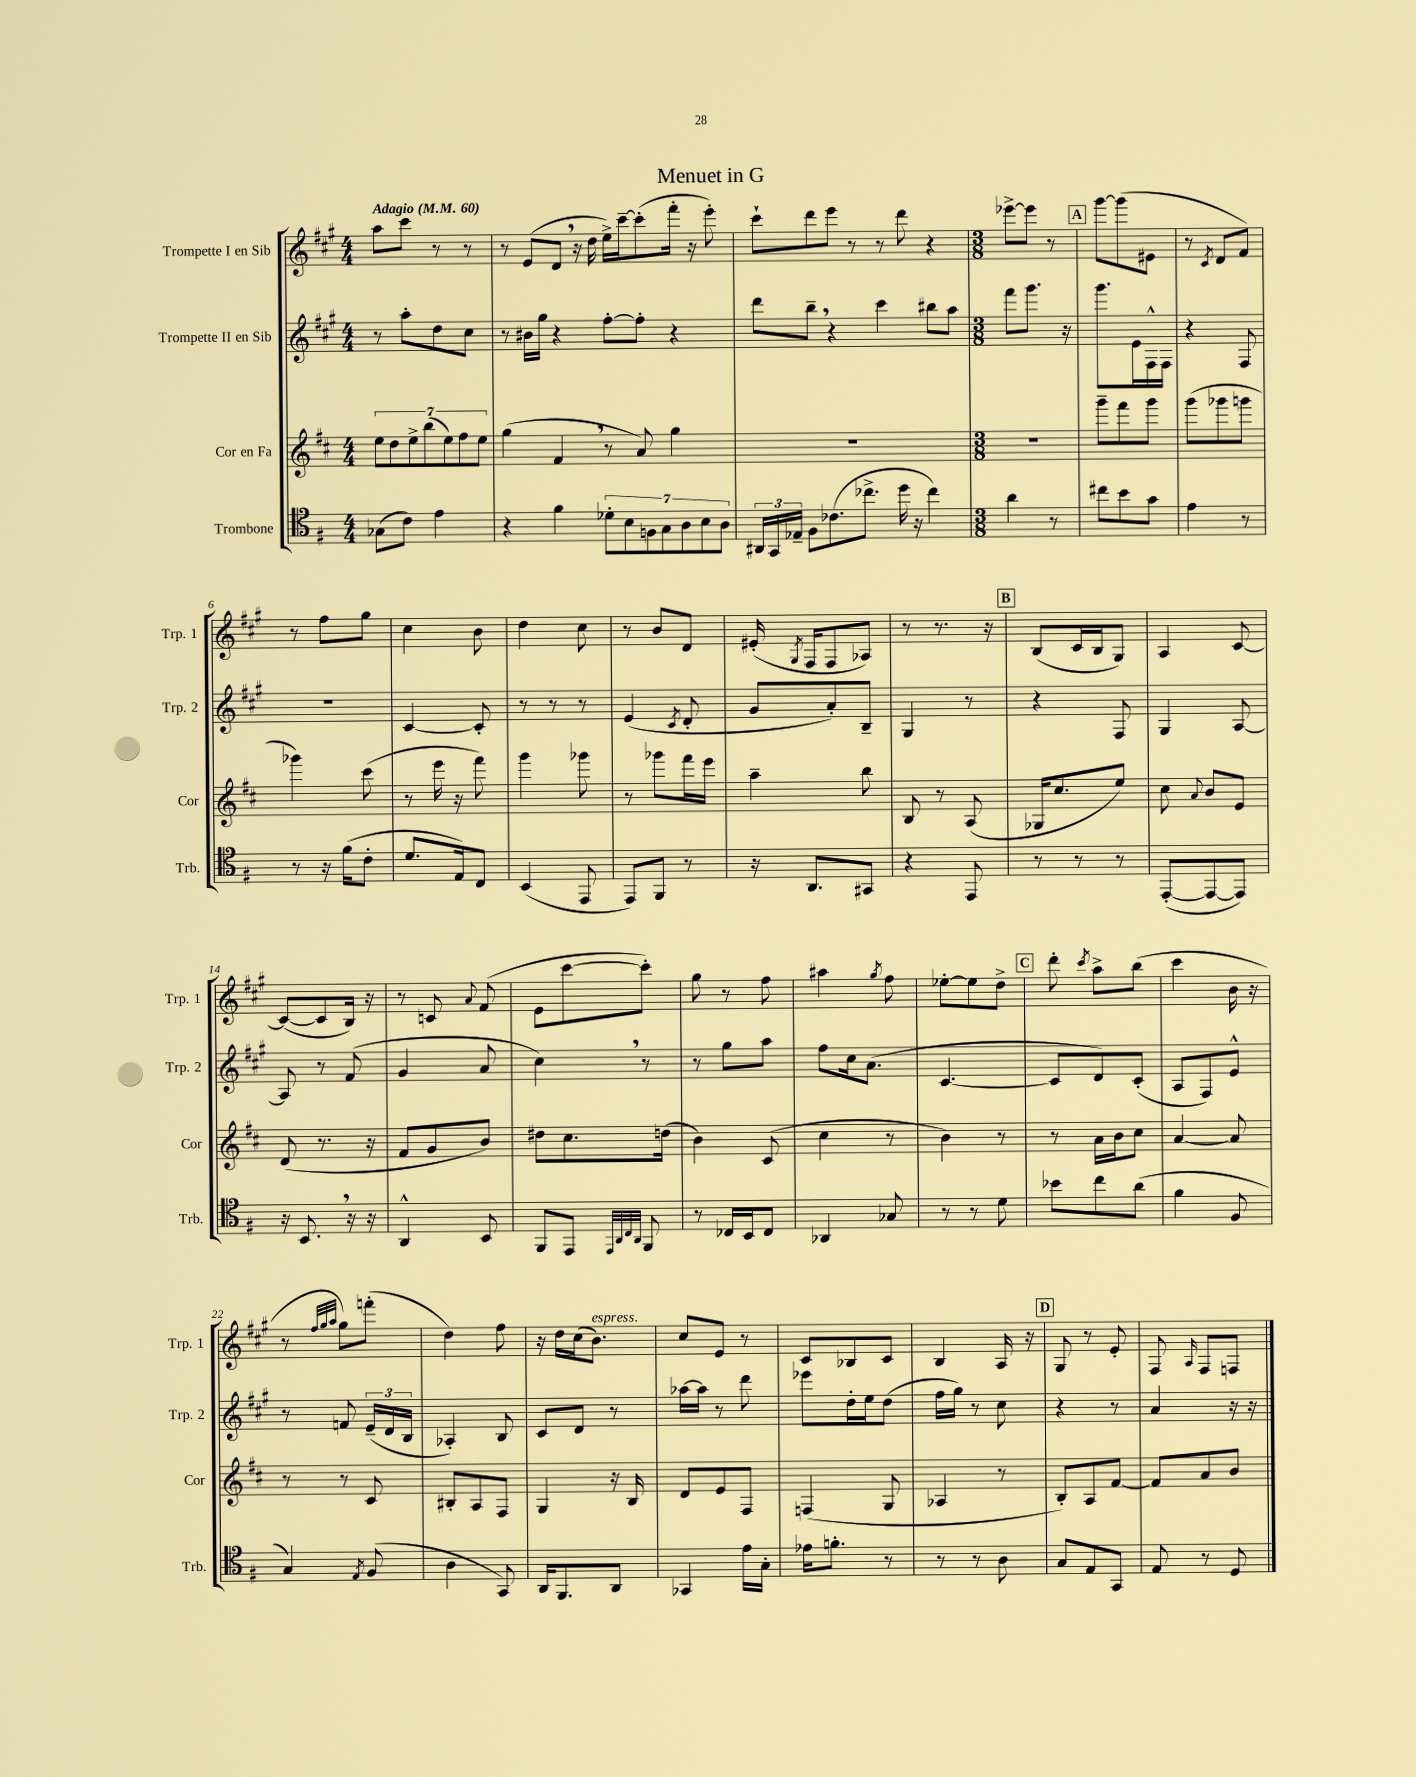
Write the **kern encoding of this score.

**kern	**kern	**kern	**kern
*staff4	*staff3	*staff2	*staff1
*clefC4	*clefG2	*clefG2	*clefG2
*k[f#]	*k[f#c#]	*k[f#c#g#]	*k[f#c#g#]
*M4/4	*M4/4	*M4/4	*M4/4
*MM60	*MM60	*MM60	*MM60
(8G-	14ee	8r	8aa
.	14dd	.	.
8c)	.	8aa'	8ccc#
.	14ee^	.	.
.	(14bb	.	.
4e	.	8dd	8r
.	14ee)	.	.
.	14ff#	.	.
.	.	8cc#	8r
.	14ee	.	.
=	=	=	=
4r	(4gg	8r	8r
.	.	16b#	(8e
.	.	16gg#	.
4f#	4f#	4r	8d
.	.	.	16r
.	.	.	16dd
14d-'	8r	[8ff#'	16ee^)
.	.	.	[16ccc#~
14B	.	.	.
.	8a)	8ff#']	(8ccc#']
14F	.	.	.
14G	.	.	.
.	4gg	4r	16fff#'
14A	.	.	.
.	.	.	16r
14B	.	.	.
.	.	.	8eee')
14A	.	.	.
=	=	=	=
24AA#	1r	8ddd	8ccc#`
24GG	.	.	.
24E-~	.	.	.
8F#	.	8bb~	8ddd
(8.c-	.	4r	8eee
.	.	.	8r
8.cc-^	.	.	.
.	.	4ccc#	8r
16dd	.	.	8ddd
16r	.	.	.
4cc-)	.	8bb#	4r
.	.	8aa	.
=	=	=	=
*M3/8	*M3/8	*M3/8	*M3/8
4a	4.r	8fff#	[8eee-^
.	.	8.ggg#	8eee-]
8r	.	.	8r
.	.	16r	.
=	=	=	=
8cc#	8ggg~	8.ggg#	[8ggg#
8b	8fff#	.	(8ggg#]
.	.	16e	.
8g	8ggg	16F#^^	8e#
.	.	16F#	.
=	=	=	=
4e	(8ggg	4r	8r
.	.	.	8qc#
.	8ggg-	.	8d
8r	8ggg	8F#	8f#)
=	=	=	=
8r	4ggg-)	4.r	8r
16r	.	.	8ff#
(16f#	.	.	.
8c'	(8ccc#	.	8gg#
=	=	=	=
8.d	8r	[4c#	4cc#
.	16eee	.	.
16E)	16r	.	.
8C	8fff#)	8c#']	8b
=	=	=	=
(4BB	4ggg	8r	4dd
.	.	8r	.
8EE	8ggg-	8r	8cc#
=	=	=	=
8EE)	8r	(4e	8r
8FF#	8ggg-	.	8b
.	.	8qc#	.
8r	16fff#	8d'	8d
.	16eee	.	.
=	=	=	=
16r	4aa~	8g#	(16e#'
.	.	.	8qG#
8.AA	.	.	16F#
.	.	8a')	8F#
8GG#	8bb	8B~	8A-)
=	=	=	=
4r	8B	4G#	8r
.	8r	.	8.r
8EE	(8A	8r	.
.	.	.	16r
=	=	=	=
8r	16G-	4r	(8B
.	8.cc#	.	.
8r	.	.	16c#
.	.	.	16B
8r	8ee)	8F#	8G#)
=	=	=	=
([8EE'	8cc#	4G#	4A
.	8qqa	.	.
8EE_	8b	.	.
8EE])	8e	[8A	[8c#
=	=	=	=
16r	(8d	8A]	(8c#_
8.BB	.	.	.
.	8.r	8r	8c#]
16r	.	(8f#	16B)
16r	16r	.	16r
=	=	=	=
4AA^^	8f#	4g#	8r
.	8g	.	8c
.	.	.	8qqa
8BB	8b)	8a	(8f#
=	=	=	=
8FF#	8dd#	4cc#)	8e
8EE	8.cc#	.	[8ccc#
32qqEE	.	.	.
32qqAA	.	.	.
32qqC	.	.	.
32qqAA	.	.	.
8FF#	.	8r	8ccc#'])
.	(16dd	.	.
=	=	=	=
8r	4b)	8r	8gg#
16C-	.	8gg#	8r
16BB	.	.	.
8C-	(8c#	8aa	8ff#
=	=	=	=
4AA-	4cc#	8ff#	4aa#
.	.	16cc#	.
.	.	(8.a	.
.	.	.	8qgg#
8G-	8r	.	8ff#
=	=	=	=
8r	4b)	[4.c#	[8ee-'
8r	.	.	8ee-]
8d	8r	.	8dd^
=	=	=	=
8b-	8r	8c#]	8ddd'
.	.	.	8qccc#
8cc	16a	8d)	8aa^
.	16b	.	.
(8a	8cc#	(8c#'	(8bb
=	=	=	=
4f#	[4a	8A	4ccc#
.	.	8F#)	.
8F#	8a]	8e^^	16b
.	.	.	16r
=	=	=	=
4G)	8r	8r	8r
.	.	.	32qqff#
.	.	.	32qqgg#
.	.	.	32qqaa
.	8r	8f	8gg#)
8qE	.	.	.
(8F#	8c#	(24e~	(8fff'
.	.	24d	.
.	.	24B	.
=	=	=	=
4A	8B#'	4A-')	4dd)
.	8A	.	.
8GG)	8F#	8B	8ff#
=	=	=	=
16AA	4G	8c#	16r
8.FF#	.	.	16dd
.	.	8d	(16cc#
.	.	.	8.b)
8AA	16r	8r	.
.	16B	.	.
=	=	=	=
4GG-	8d	[16aa-	8cc#
.	.	16aa-]	.
.	8e	8r	8e
16e	8F#	8ddd	8r
16G'	.	.	.
=	=	=	=
16e-	(4F	8eee-	8c#
8.f'	.	.	.
.	.	16dd'	8B-
.	.	16ee	.
8r	8G	(8dd	8c#
=	=	=	=
8r	4A-	16ff#	4B
.	.	16gg#)	.
8r	.	8r	.
8A	8r	8cc#	16A
.	.	.	16r
=	=	=	=
8G	8B')	4r	8G#
8E	8A	.	8r
8GG	[8f#	8r	8e'
=	=	=	=
8E	8f#]	4a	8F#
.	.	.	16qqA
8r	8a	.	8F#
8D	8b	16r	8F
.	.	16r	.
==	==	==	==
*-	*-	*-	*-
